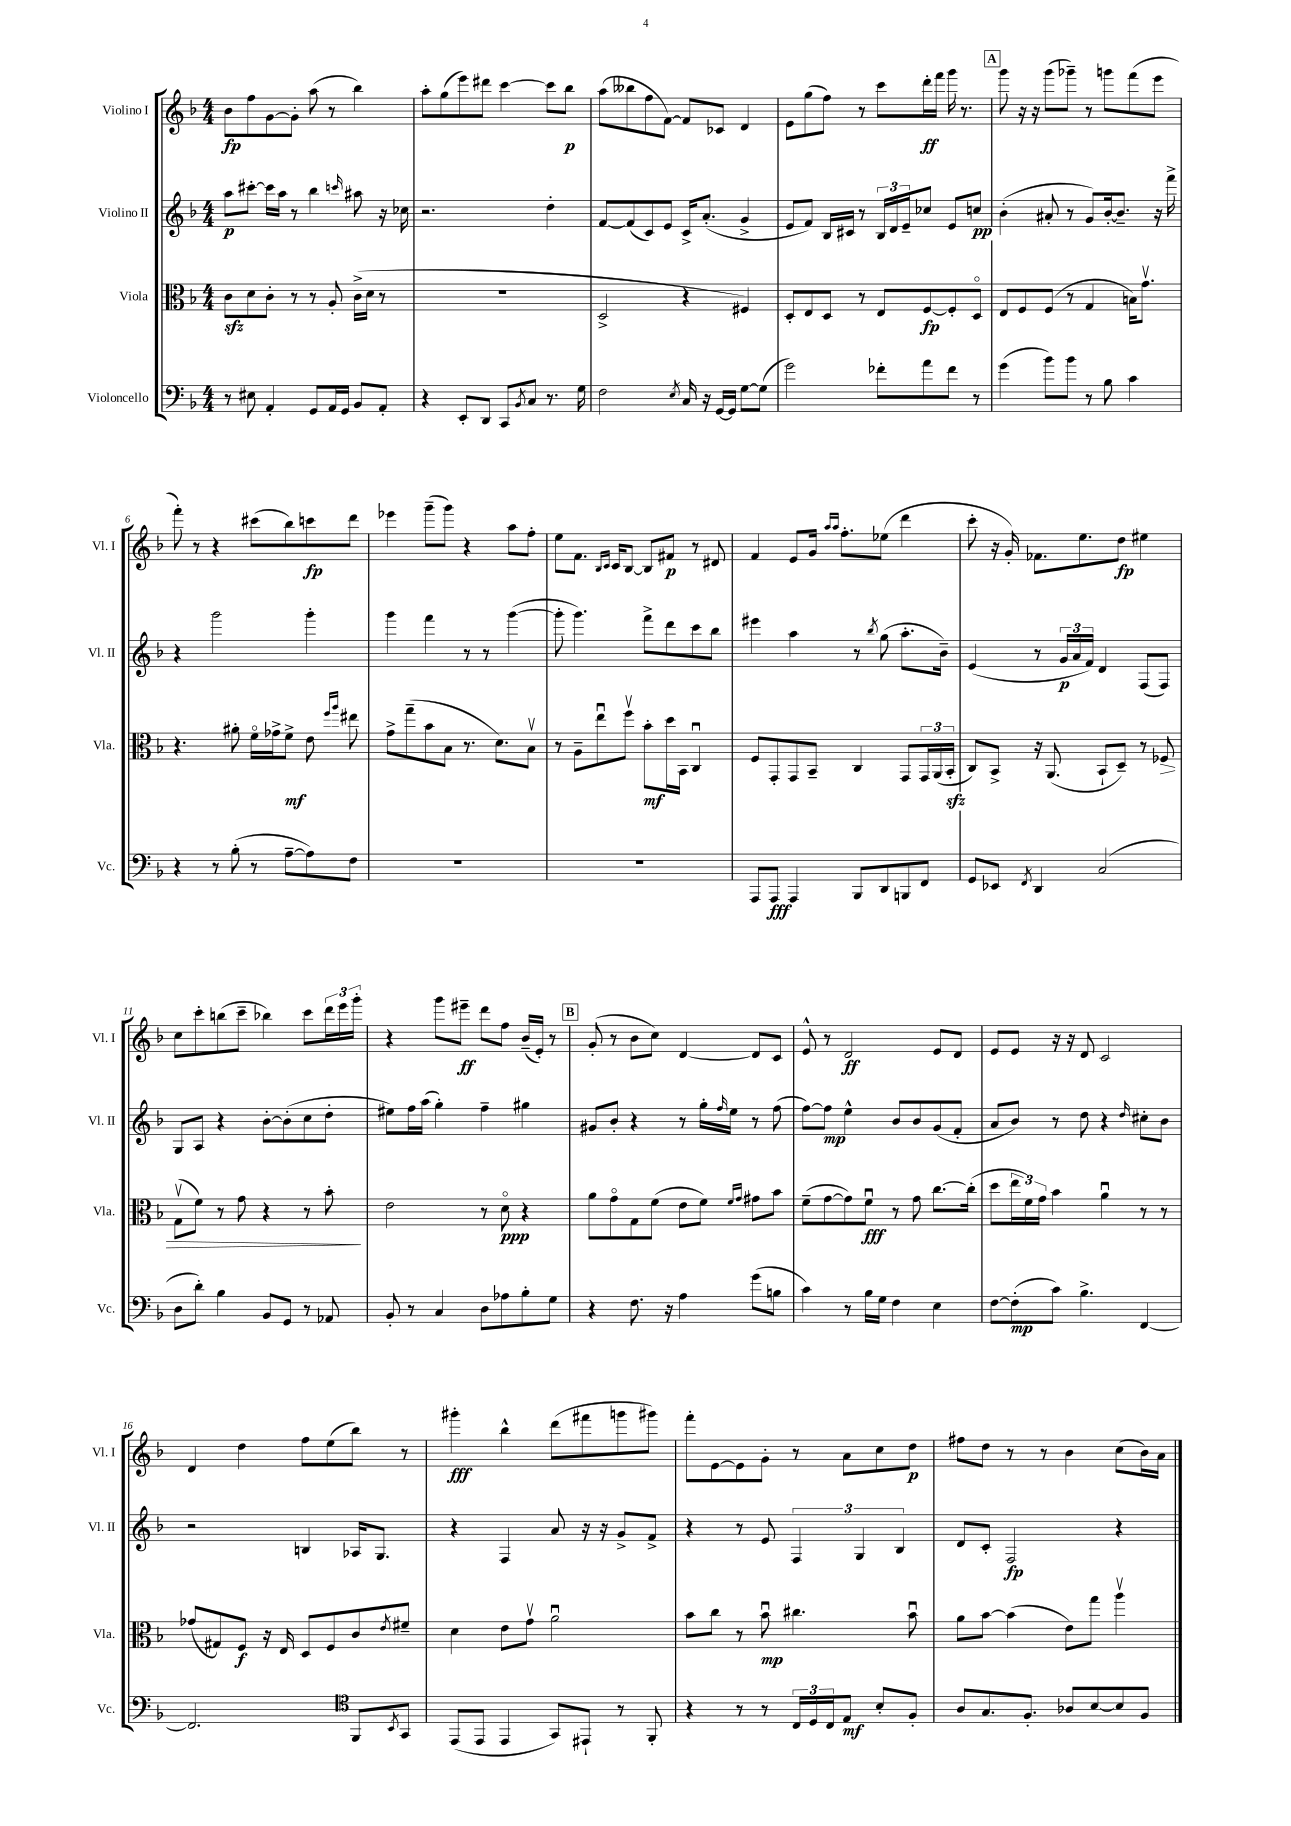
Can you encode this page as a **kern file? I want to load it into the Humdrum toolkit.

**kern	**dynam	**kern	**dynam	**kern	**dynam	**kern	**dynam
*part4	*part4	*part3	*part3	*part2	*part2	*part1	*part1
*staff4	*staff4	*staff3	*staff3	*staff2	*staff2	*staff1	*staff1
*I"Violoncello	*	*I"Viola	*	*I"Violino II	*	*I"Violino I	*
*I'Vc.	*	*I'Vla.	*	*I'Vl. II	*	*I'Vl. I	*
*clefF4	*	*clefC3	*	*clefG2	*	*clefG2	*
*k[b-]	*	*k[b-]	*	*k[b-]	*	*k[b-]	*
*M4/4	*	*M4/4	*	*M4/4	*	*M4/4	*
=1	=1	=1	=1	=1	=1	=1	=1
8r	.	8czz\L	.	8aa\L	p	8b-\L	fp
8E#X\	.	8d\	.	[8ccc#X'\J	.	8ff\	.
4AA'/	.	8c'\J	.	16ccc#\LL]	.	[8g\	.
.	.	.	.	16aa\JJ	.	.	.
.	.	8r	.	8r	.	8g'\J]	.
8GG/L	.	8r	.	4bb-\	.	(8aa\	.
16AA/L	.	8A'/	.	.	.	8r	.
16GG/JJ	.	.	.	.	.	.	.
.	.	.	.	16qqcccn/	.	.	.
8BB-/L	.	(16c^\LL	.	8aa#X\	.	4bb-\)	.
.	.	16d\JJ	.	.	.	.	.
8AA'/J	.	8r	.	16r	.	.	.
.	.	.	.	16cc-X\	.	.	.
=2	=2	=2	=2	=2	=2	=2	=2
4r	.	1r	.	2.r	.	8aa'\L	.
.	.	.	.	.	.	(8gg\	.
8EE'/L	.	.	.	.	.	8eee\)	.
8DD/J	.	.	.	.	.	8ddd#X\J	.
8CC/L	.	.	.	.	.	[4ccc\	.
8qBB-/	.	.	.	.	.	.	.
8C/J	.	.	.	.	.	.	.
8.r	.	.	.	4dd'\	.	8ccc\L]	.
.	.	.	.	.	.	8bb-\J	p
16G\	.	.	.	.	.	.	.
=3	=3	=3	=3	=3	=3	=3	=3
2F\	.	2D^/	.	[8f/L	.	(8aa\L	.
.	.	.	.	(8f/]	.	8bb--X\	.
.	.	.	.	8c/)	.	8ff\	.
.	.	.	.	8e/J	.	[8f\J)	.
8qE/	.	.	.	.	.	.	.
16C/	.	4r	.	16c^/KL	.	8f/L]	.
16r	.	.	.	(8.a'/J	.	.	.
[16GG/LL	.	.	.	.	.	8c-X/J	.
16GG/JJ]	.	.	.	.	.	.	.
[8G\L	.	4F#X/)	.	4g^/	.	4d/	.
(8G\J]	.	.	.	.	.	.	.
=4	=4	=4	=4	=4	=4	=4	=4
2g\)	.	8D'/L	.	8e/L	.	8e\L	.
.	.	8E/	.	8f/J)	.	(8gg\	.
.	.	8D/J	.	16B-/LL	.	8ff\J)	.
.	.	.	.	16c#X/JJ	.	.	.
.	.	8r	.	8r	.	8r	.
8f-X'\L	.	8E/L	.	24B-/LL	.	8ccc\L	.
.	.	.	.	24d/	.	.	.
.	.	.	.	24e~/J	.	.	.
8a\	.	[8F/	fp	8cc-X/J	.	16ddd'\L	ff
.	.	.	.	.	.	16fff\JJ	.
8f-\J	.	8F'/]	.	8e/L	.	16ggg\	.
.	.	.	.	.	.	8.r	.
8r	.	8D/J	.	8ccn/J	pp	.	.
!!LO:REH:place=s1:t=A
=5	=5	=5	=5	=5	=5	=5	=5
(4g\	.	8E/L	.	(4b-'\	.	8ggg\	.
.	.	8F/	.	.	.	16r	.
.	.	.	.	.	.	16r	.
8b-\L)	.	(8F/J	.	8a#X'/	.	(8ggg\L	.
8b-\J	.	8r	.	8r	.	8ggg-X~\J)	.
8r	.	4G/	.	8g/L)	.	8r	.
8B-\	.	.	.	[16b-'/k	.	8gggn\L	.
.	.	.	.	8.b-~/J]	.	.	.
4c\	.	16Bn\KL)	.	.	.	(8fff\	.
.	.	8.gv\J	.	.	.	.	.
.	.	.	.	16r	.	8eee\J	.
.	.	.	.	16fff^\	.	.	.
!!LO:LB:g=z
=6	=6	=6	=6	=6	=6	=6	=6
4r	.	4.r	.	4r	.	8fff'\)	.
.	.	.	.	.	.	8r	.
8r	.	.	.	2ggg\	.	4r	.
(8B-'\	.	8a#X'\	.	.	.	.	.
8r	.	16f\LL	.	.	.	(8ccc#X\L	.
.	.	16g-X^\J	.	.	.	.	.
[8A~\L	.	8f^\J	mf	.	.	8bb-\)	.
8A\])	.	8e\	.	4ggg'\	.	8cccn\	fp
.	.	16qqff/LL	.	.	.	.	.
.	.	16qqaa/JJ	.	.	.	.	.
8F\J	.	8ee#X\	.	.	.	8ddd\J	.
=7	=7	=7	=7	=7	=7	=7	=7
1r	.	8g^\L	.	4ggg\	.	4eee-X\	.
.	.	(8gg~\	.	.	.	.	.
.	.	8b-\	.	4fff\	.	(8ggg~\L	.
.	.	8B-\J	.	.	.	8ggg\J)	.
.	.	8.r	.	8r	.	4r	.
.	.	.	.	8r	.	.	.
.	.	8.d\L)	.	.	.	.	.
.	.	.	.	([4ggg\	.	8aa\L	.
.	.	8B-v\J	.	.	.	8ff'\J	.
=8	=8	=8	=8	=8	=8	=8	=8
1r	.	8r	.	8ggg'\]	.	8ee\L	.
.	.	8A~\L	.	4.ggg\)	.	8.f\J	.
.	.	8eeu\	.	.	.	.	.
.	.	.	.	.	.	16qqB-/LL	.
.	.	.	.	.	.	16qqc/JJ	.
.	.	.	.	.	.	16c/KL	.
.	.	8ffv\J	.	.	.	[8B-/J	.
.	.	8b-'\L	mf	8fff^\L	.	8B-/L]	.
.	.	16dd\L	.	8ddd\	.	8f#X/J	p
.	.	16BB-\JJ	.	.	.	.	.
.	.	4Cu/	.	8ccc\	.	8r	.
.	.	.	.	8bb-\J	.	8d#X/	.
=9	=9	=9	=9	=9	=9	=9	=9
8AAA/L	.	8F/L	.	4eee#X\	.	4f/	.
8AAA/J	fff	8GG'/	.	.	.	.	.
4AAA/	.	8GG/	.	4aa\	.	8e/L	.
.	.	8BB-~/J	.	.	.	16g/Jk	.
.	.	.	.	.	.	16qqaa/LL	.
.	.	.	.	.	.	16qqaa/JJ	.
.	.	.	.	.	.	8.ff'\L	.
8BBB-/L	.	4C/	.	8r	.	.	.
.	.	.	.	8qbb-/	.	.	.
8DD/	.	.	.	(8gg\	.	(8ee-X\J	.
8BBBn/	.	8GG/L	.	8.aa'\L	.	4ddd\	.
8FF/J	.	24GG/L	.	.	.	.	.
.	.	(24AA/	.	.	.	.	.
.	.	.	.	16b-~\Jk)	.	.	.
.	.	24BB-zz'/JJ	.	.	.	.	.
=10	=10	=10	=10	=10	=10	=10	=10
8GG/L	.	8C/L)	.	(4e/	.	8ccc'\	.
8EE-X/J	.	8BB-^/J	.	.	.	16r	.
.	.	.	.	.	.	16g'/)	.
8qFF/	.	.	.	.	.	.	.
4DD/	.	16r	.	8r	.	8.f-X\L	.
.	.	(8.AA/	.	.	.	.	.
.	.	.	.	24g/LL	p	.	.
.	.	.	.	24a/	.	.	.
.	.	.	.	.	.	8.ee\	.
.	.	.	.	24f/JJ)	.	.	.
(2C/	.	8BB-`/L	.	4d/	.	.	.
.	.	8D~/J)	.	.	.	8dd\J	fp
.	.	8r	.	(8F/L	.	4ee#X\	.
!	!	!	!LO:HP:b	!	!	!	!
.	.	8F-X/	>	8F/J)	.	.	.
!!LO:LB:g=z
=11	=11	=11	=11	=11	=11	=11	=11
8D\L	.	(8Gv\L	.	8G/L	.	8cc\L	.
8d'\J)	.	8f\J)	.	8A/J	.	8ccc'\	.
4B-\	.	8r	.	4r	.	(8bbn\	.
.	.	8g\	.	.	.	8ccc~\J	.
8BB-/L	.	4r	.	[8b-'\L	.	4bb-X\)	.
8GG/J	.	.	.	(8b-'\]	.	.	.
8r	.	8r	.	8cc\	.	8ccc\L	.
8AA-X/	.	8b-'\	.	8dd'\J	.	24ddd\L	.
.	.	.	.	.	.	24eee\	.
.	.	.	.	.	.	24ggg'\JJ	.
.	.	.	]	.	.	.	.
=12	=12	=12	=12	=12	=12	=12	=12
8BB-'/	.	2e\	.	8ee#X\L)	.	4r	.
8r	.	.	.	16ff\L	.	.	.
.	.	.	.	(16aa\JJ	.	.	.
4C/	.	.	.	4gg'\)	.	8ggg\L	.
.	.	.	.	.	.	8eee#X~\J	ff
8D\L	.	8r	.	4ff~\	.	8ddd\L	.
8A-X\	.	8d\	ppp	.	.	8ff\J	.
8B-'\	.	4r	.	4gg#X\	.	(16b-~/LL	.
.	.	.	.	.	.	16e'/JJ)	.
8G\J	.	.	.	.	.	8r	.
!!LO:REH:place=s1:t=B
=13	=13	=13	=13	=13	=13	=13	=13
4r	.	8a\L	.	8g#X/L	.	(8g'/	.
.	.	8g\	.	8b-'/J	.	8r	.
8.F\	.	8G\	.	4r	.	8b-\L	.
.	.	(8f\J	.	.	.	8cc\J)	.
16r	.	.	.	.	.	.	.
4A\	.	8e\L	.	8r	.	[4d/	.
.	.	8f\J)	.	16gg'\LL	.	.	.
.	.	.	.	16qqff/	.	.	.
.	.	.	.	16ee\JJ	.	.	.
.	.	16qqf/LL	.	.	.	.	.
.	.	16qqg/JJ	.	.	.	.	.
(8g\L	.	8g#X\L	.	8r	.	8d/L]	.
8Bn\J	.	8b-\J	.	(8ff\	.	8c/J	.
=14	=14	=14	=14	=14	=14	=14	=14
4c\)	.	(8f~\L	.	[8ff\L)	.	8e^^/	.
.	.	[8g\	.	8ff\J]	mp	8r	.
8r	.	8g\])	.	4ee^^\	.	2d/	ff
16B-\LL	.	8fu\J	fff	.	.	.	.
16G\JJ	.	.	.	.	.	.	.
4F\	.	8r	.	8b-/L	.	.	.
.	.	8g\	.	8b-/	.	.	.
4E\	.	[8.cc\L	.	(8g/	.	8e/L	.
.	.	.	.	8f'/J	.	8d/J	.
.	.	(16cc'\Jk]	.	.	.	.	.
=15	=15	=15	=15	=15	=15	=15	=15
[8F\L	.	8dd\L	.	8a/L	.	8e/L	.
(8F'\]	mp	24ee\L	.	8b-/J)	.	8e/J	.
.	.	24f\)	.	.	.	.	.
.	.	24g\JJ	.	.	.	.	.
8c\J)	.	4b-\	.	8r	.	16r	.
.	.	.	.	.	.	16r	.
4.B-^\	.	.	.	8dd\	.	8d/	.
.	.	4au\	.	4r	.	2c/	.
.	.	.	.	16qqdd/	.	.	.
[4FF/	.	8r	.	8cc#X'\L	.	.	.
.	.	8r	.	8b-\J	.	.	.
!!LO:LB:g=z
=16	=16	=16	=16	=16	=16	=16	=16
2.FF/]	.	(8g-X/L	.	2r	.	4d/	.
.	.	8G#X/)	.	.	.	.	.
.	.	8F/J	f	.	.	4dd\	.
.	.	16r	.	.	.	.	.
.	.	16E/	.	.	.	.	.
.	.	8D/L	.	4Bn/	.	8ff\L	.
.	.	8F/	.	.	.	(8ee\	.
*clefC4	*	*	*	*	*	*	*
8FF/L	.	8c/	.	16A-X/KL	.	8bb-\J)	.
.	.	.	.	8.G/J	.	.	.
8qBB-/	.	8qe/	.	.	.	.	.
8GG/J	.	8f#X~/J	.	.	.	8r	.
=17	=17	=17	=17	=17	=17	=17	=17
(8EE/L	.	4d\	.	4r	.	4ggg#X'\	fff
8EE/J	.	.	.	.	.	.	.
4EE/	.	8e\L	.	4F/	.	4bb-^^\	.
.	.	8gv\J	.	.	.	.	.
8GG/L)	.	2au\	.	8a/	.	(8ddd\L	.
8EE#X`/J	.	.	.	16r	.	8fff#X\	.
.	.	.	.	16r	.	.	.
8r	.	.	.	8g^/L	.	8gggn\	.
8FF'/	.	.	.	8f^/J	.	8ggg#X\J)	.
=18	=18	=18	=18	=18	=18	=18	=18
4r	.	8b-\L	.	4r	.	8fff'\L	.
.	.	8cc\J	.	.	.	[8e\	.
8r	.	8r	.	8r	.	8e\]	.
8r	.	8b-u\	mp	8e/	.	8g'\J	.
24C/LL	.	4.cc#X\	.	6F/	.	8r	.
24D/	.	.	.	.	.	.	.
24C/J	.	.	.	.	.	.	.
8E/J	mf	.	.	.	.	8a\L	.
.	.	.	.	6G/	.	.	.
8B-'/L	.	.	.	.	.	8cc\	.
.	.	.	.	6B-/	.	.	.
8F'/J	.	8b-u\	.	.	.	8dd\J	p
=19	=19	=19	=19	=19	=19	=19	=19
8A/L	.	8a\L	.	8d/L	.	8ff#X\L	.
8.G/	.	[8b-\J	.	8c'/J	.	8dd\J	.
.	.	(4b-\]	.	2F/	fp	8r	.
8.F'/J	.	.	.	.	.	.	.
.	.	.	.	.	.	8r	.
8A-X/L	.	8e\L)	.	.	.	4b-\	.
[8B-/	.	8gg\J	.	.	.	.	.
8B-/]	.	4aav\	.	4r	.	(8cc\L	.
8F/J	.	.	.	.	.	16b-\L)	.
.	.	.	.	.	.	16a\JJ	.
==	==	==	==	==	==	==	==
*-	*-	*-	*-	*-	*-	*-	*-
